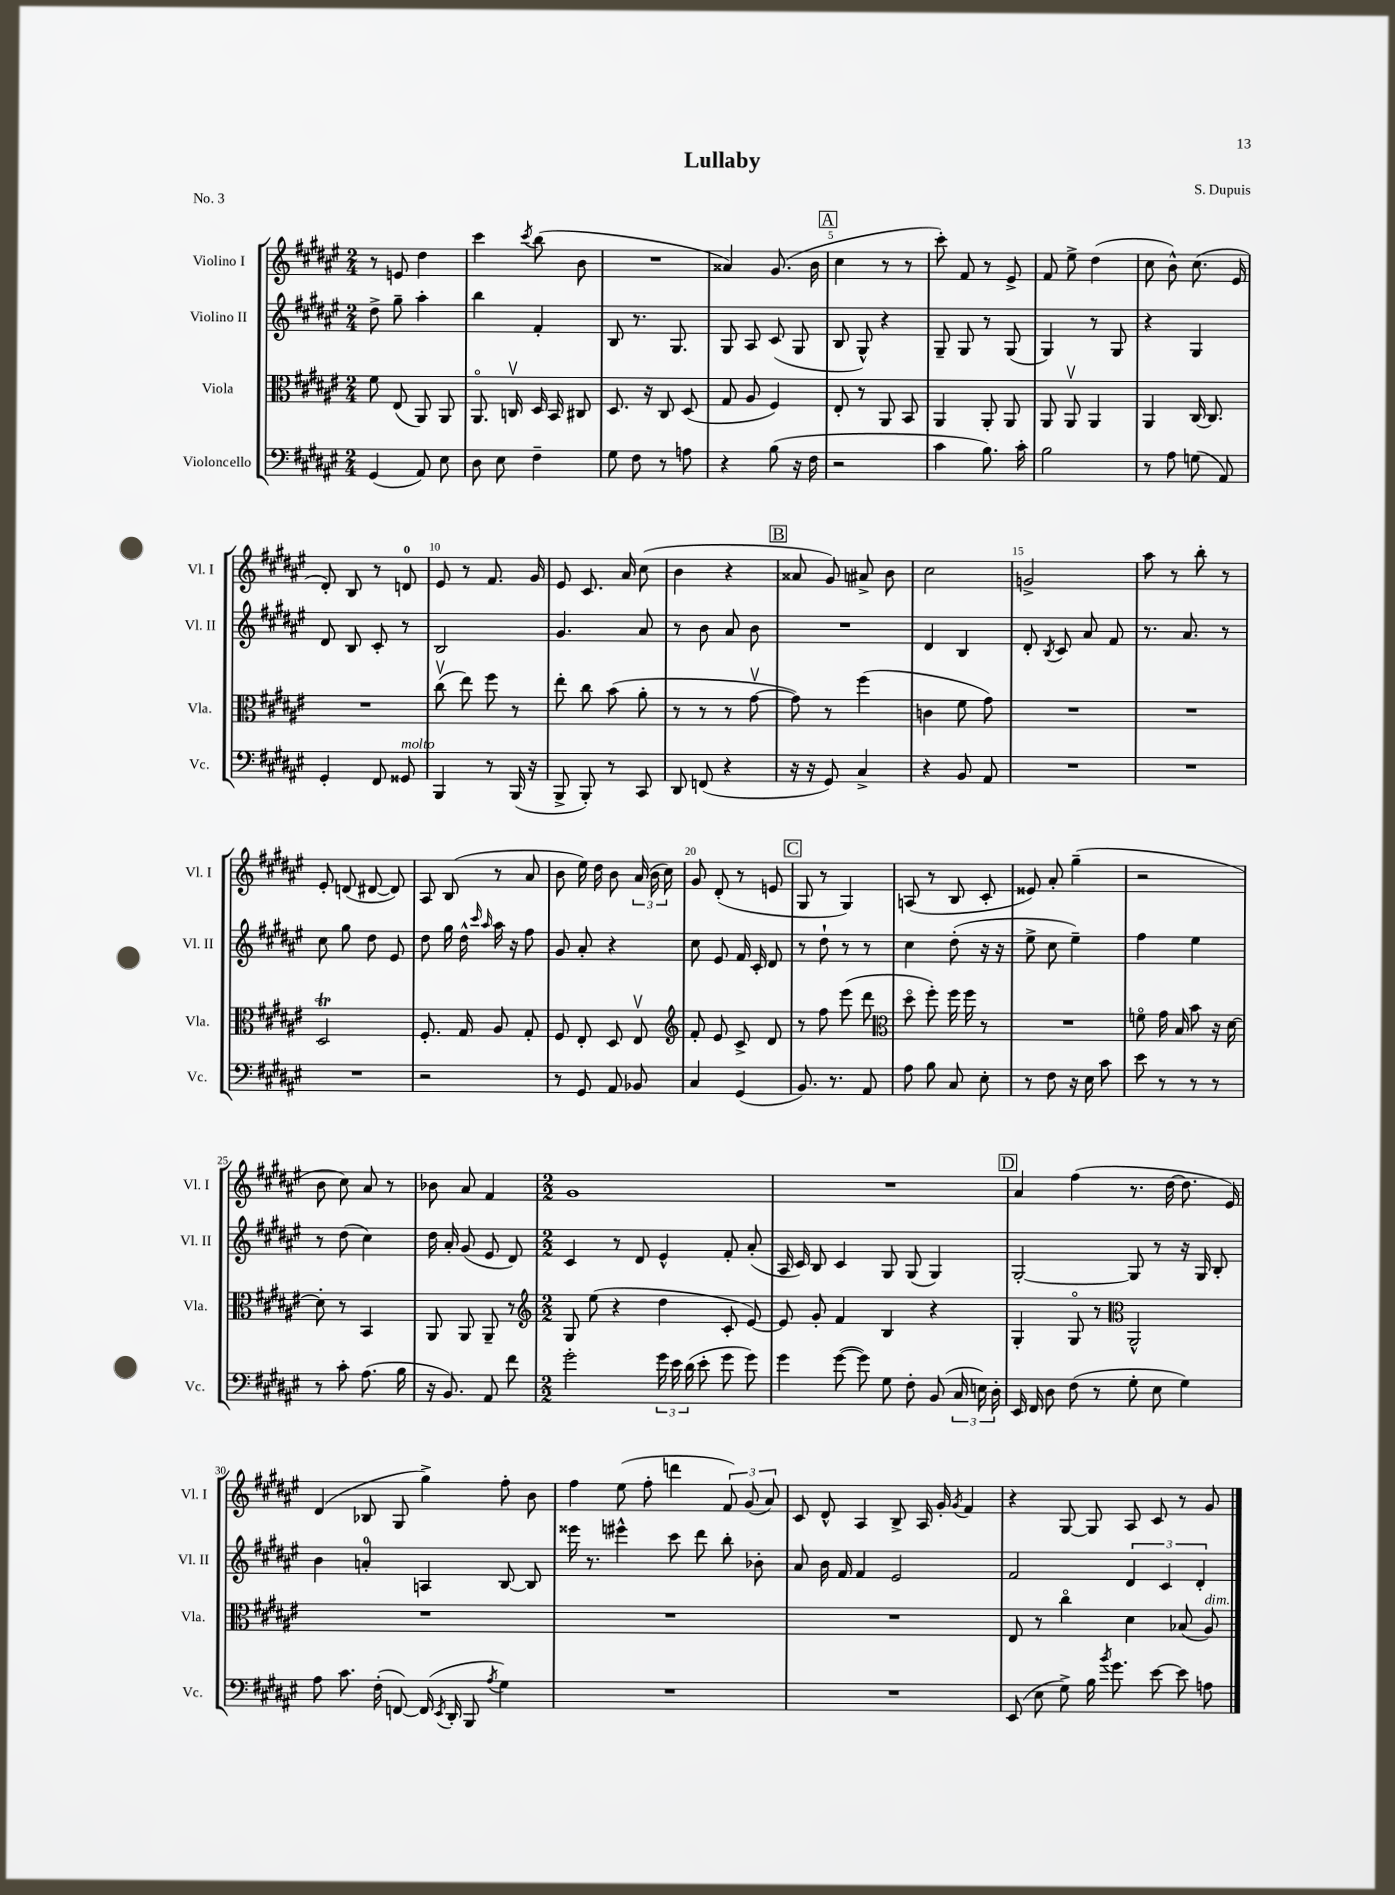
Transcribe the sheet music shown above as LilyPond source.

\header { title = "Lullaby" composer = "S. Dupuis" piece = "No. 3" }
<<
\new StaffGroup <<
\new Staff = "s0" \with { instrumentName = "Violino I" shortInstrumentName = "Vl. I" } {
    \clef treble \key fis \major \numericTimeSignature \time 2/4
    \autoBeamOff r8 e'8 dis''4 |
    cis'''4 \acciaccatura { cis'''8 } b''8( b'8 |
    R2 |
    aisis'4) gis'8.( b'16 |
    \mark \markup { \box "A" } cis''4 r8 r8 |
    cis'''8-.) fis'8 r8 eis'8-> |
    fis'8 eis''8-> dis''4( |
    cis''8 b'8-^) cis''8.( eis'16 |
    dis'8-.) b8 r8 d'8-0 |
    eis'8 r8 fis'8. gis'16 |
    eis'8 cis'8. ais'16 cis''8( |
    b'4 r4 |
    \mark \markup { \box "B" } aisis'8 gis'8) ais'8-> b'8 |
    cis''2 |
    g'2-> |
    ais''8 r8 b''8-. r8 |
    eis'8-. d'8( dis'8~ dis'8) |
    ais8 b8( r8 ais'8 |
    b'8 eis''16) dis''16 b'8 \tuplet 3/2 { ais'16( b'16 cis''16) } |
    gis'8 dis'8-.( r8 e'8 |
    \mark \markup { \box "C" } gis8 r8 gis4) |
    a8( r8 b8 cis'8-. |
    eisis'8) ais'8-. gis''4--( |
    r2 |
    b'8 cis''8) ais'8 r8 |
    bes'8 ais'8 fis'4 |
    \numericTimeSignature \time 2/2 gis'1 |
    R1 |
    \mark \markup { \box "D" } ais'4 fis''4( r8. dis''16~ dis''8. eis'16) |
    dis'4( bes8 gis8 gis''4->) fis''8-. b'8 |
    fis''4 eis''8( fis''8-. d'''4 \tuplet 3/2 { fis'8) gis'8( ais'8) } |
    cis'8 dis'8-^ ais4 b8-> ais16 gis'16-. \acciaccatura { gis'8 } fis'4 |
    r4 gis8~ gis8 ais8 cis'8 r8 gis'8 \bar "|." |
}
\new Staff = "s1" \with { instrumentName = "Violino II" shortInstrumentName = "Vl. II" } {
    \clef treble \key fis \major \numericTimeSignature \time 2/4
    \autoBeamOff dis''8-> gis''8-- ais''4-. |
    b''4 fis'4-. |
    b8 r8. gis8. |
    gis8 ais8 cis'8( gis8 |
    \mark \markup { \box "A" } b8 gis8-^) r4 |
    gis8-- gis8 r8 gis8( |
    gis4) r8 gis8 |
    r4 gis4 |
    dis'8 b8 cis'8-. r8 |
    b2 |
    gis'4. ais'8 |
    r8 b'8 ais'8 b'8 |
    \mark \markup { \box "B" } R2 |
    dis'4 b4 |
    dis'8-. \acciaccatura { b8 } cis'8 ais'8 fis'8 |
    r8. ais'8. r8 |
    cis''8 gis''8 dis''8 eis'8 |
    dis''8 gis''16 dis''16-^ \grace { cis'''16 ais''16 } ais''16 r16 fis''8 |
    gis'8 ais'8-. r4 |
    cis''8 eis'8 fis'16 cis'16-. dis'8 |
    \mark \markup { \box "C" } r8 dis''8-! r8 r8 |
    cis''4 dis''8-.( r16 r16 |
    eis''8-> cis''8 eis''4--) |
    fis''4 eis''4 |
    r8 dis''8( cis''4) |
    dis''16 ais'16-. gis'8( eis'8 dis'8) |
    \numericTimeSignature \time 2/2 cis'4 r8 dis'8 eis'4-^ fis'8-. ais'8-.( |
    ais16 cis'16) b8 cis'4 gis8 gis8( gis4) |
    \mark \markup { \box "D" } gis2~-. gis8 r8 r16 gis16 b8-. |
    b'4 a'4-0-. a4 b8~ b8 |
    eisis'''16 r8. eis'''4-^ cis'''8 dis'''8 b''8-. bes'8-. |
    ais'8 b'16 fis'16 fis'4 eis'2 |
    fis'2 \tuplet 3/2 { dis'4 cis'4 dis'4-. } \bar "|." |
}
\new Staff = "s2" \with { instrumentName = "Viola" shortInstrumentName = "Vla." } {
    \clef alto \key fis \major \numericTimeSignature \time 2/4
    \autoBeamOff fis'8 eis8( ais,8) ais,8 |
    ais,8.\flageolet c16\upbow dis16 b,16 cis8 |
    dis8. r16 cis8 dis8( |
    gis8 ais8 fis4) |
    \mark \markup { \box "A" } eis8-. r8 ais,8 b,8 |
    ais,4 ais,8-. ais,8 |
    ais,8 ais,8\upbow ais,4 |
    ais,4 cis16~ cis8. |
    R2 |
    cis''8\upbow( eis''8) fis''8 r8 |
    eis''8-. cis''8 b'8( ais'8-. |
    r8 r8 r8 gis'8~\upbow |
    \mark \markup { \box "B" } gis'8) r8 fis''4( |
    c'4 fis'8 gis'8) |
    R2 |
    R2 |
    dis2\trill |
    fis8.-. gis16 ais8 gis8-. |
    fis8 eis8-. dis8 eis8\upbow |
    \clef treble fis'8-. eis'8 cis'8-> dis'8 |
    \mark \markup { \box "C" } r8 fis''8 eis'''8( dis'''8 |
    \clef alto dis''8\flageolet fis''8-.) fis''16 fis''16 r8 |
    R2 |
    f'8\flageolet gis'16 b16 b'8 r16 dis'16~ |
    dis'8-. r8 b,4 |
    ais,8 ais,8 ais,8-- r8 |
    \numericTimeSignature \time 2/2 \clef treble gis8 eis''8( r4 dis''4 cis'8-. eis'8~) |
    eis'8 gis'8-. fis'4 b4 r4 |
    \mark \markup { \box "D" } gis4-. gis8\flageolet r8 \clef alto ais,2-^ |
    R1 |
    R1 |
    R1 |
    eis8 r8 cis''4\flageolet dis'4 bes8( ais8^\markup { \italic "dim." }) \bar "|." |
}
\new Staff = "s3" \with { instrumentName = "Violoncello" shortInstrumentName = "Vc." } {
    \clef bass \key fis \major \numericTimeSignature \time 2/4
    \autoBeamOff gis,4( ais,8) eis8 |
    dis8 eis8 fis4-- |
    gis8 fis8 r8 a8 |
    r4 b8( r16 fis16 |
    \mark \markup { \box "A" } r2 |
    cis'4 b8.) cis'16-. |
    b2 |
    r8 ais8 g8( ais,8) |
    gis,4-. fis,8 gisis,8^\markup { \italic "molto" } |
    b,,4 r8 b,,16( r16 |
    b,,8-> b,,8-.) r8 cis,8 |
    dis,8 f,8( r4 |
    \mark \markup { \box "B" } r16 r16 gis,8) cis4-> |
    r4 b,8 ais,8 |
    R2 |
    R2 |
    R2 |
    r2 |
    r8 gis,8 ais,8 bes,8 |
    cis4 gis,4( |
    \mark \markup { \box "C" } b,8.) r8. ais,8 |
    ais8 b8 cis8 eis8-. |
    r8 fis8 r16 eis16 cis'8 |
    eis'8 r8 r8 r8 |
    r8 cis'8-. ais8.( b16 |
    r16 b,8.) ais,8 fis'8 |
    \numericTimeSignature \time 2/2 gis'2-. \tuplet 3/2 { gis'16 eis'16 dis'16( } eis'8-. gis'8 gis'8) |
    gis'4 gis'8~( gis'8) gis8 fis8-. b,8( \tuplet 3/2 { cis16 e16) dis16-. } |
    \mark \markup { \box "D" } eis,16 fis,16 dis8 fis8( r8 gis8-. eis8 gis4) |
    ais8 cis'8. fis16-.( f,8~) f,16( \acciaccatura { eis,8 } dis,16-. b,,8 \acciaccatura { ais8 } gis4) |
    R1 |
    R1 |
    eis,8( eis8 gis8->) b16 \acciaccatura { b'8 } gis'8. eis'8~ eis'8 a8 \bar "|." |
}
>>
>>
\layout { \context { \Score \override BarNumber.break-visibility = ##(#f #t #t) barNumberVisibility = #(every-nth-bar-number-visible 5) } }
